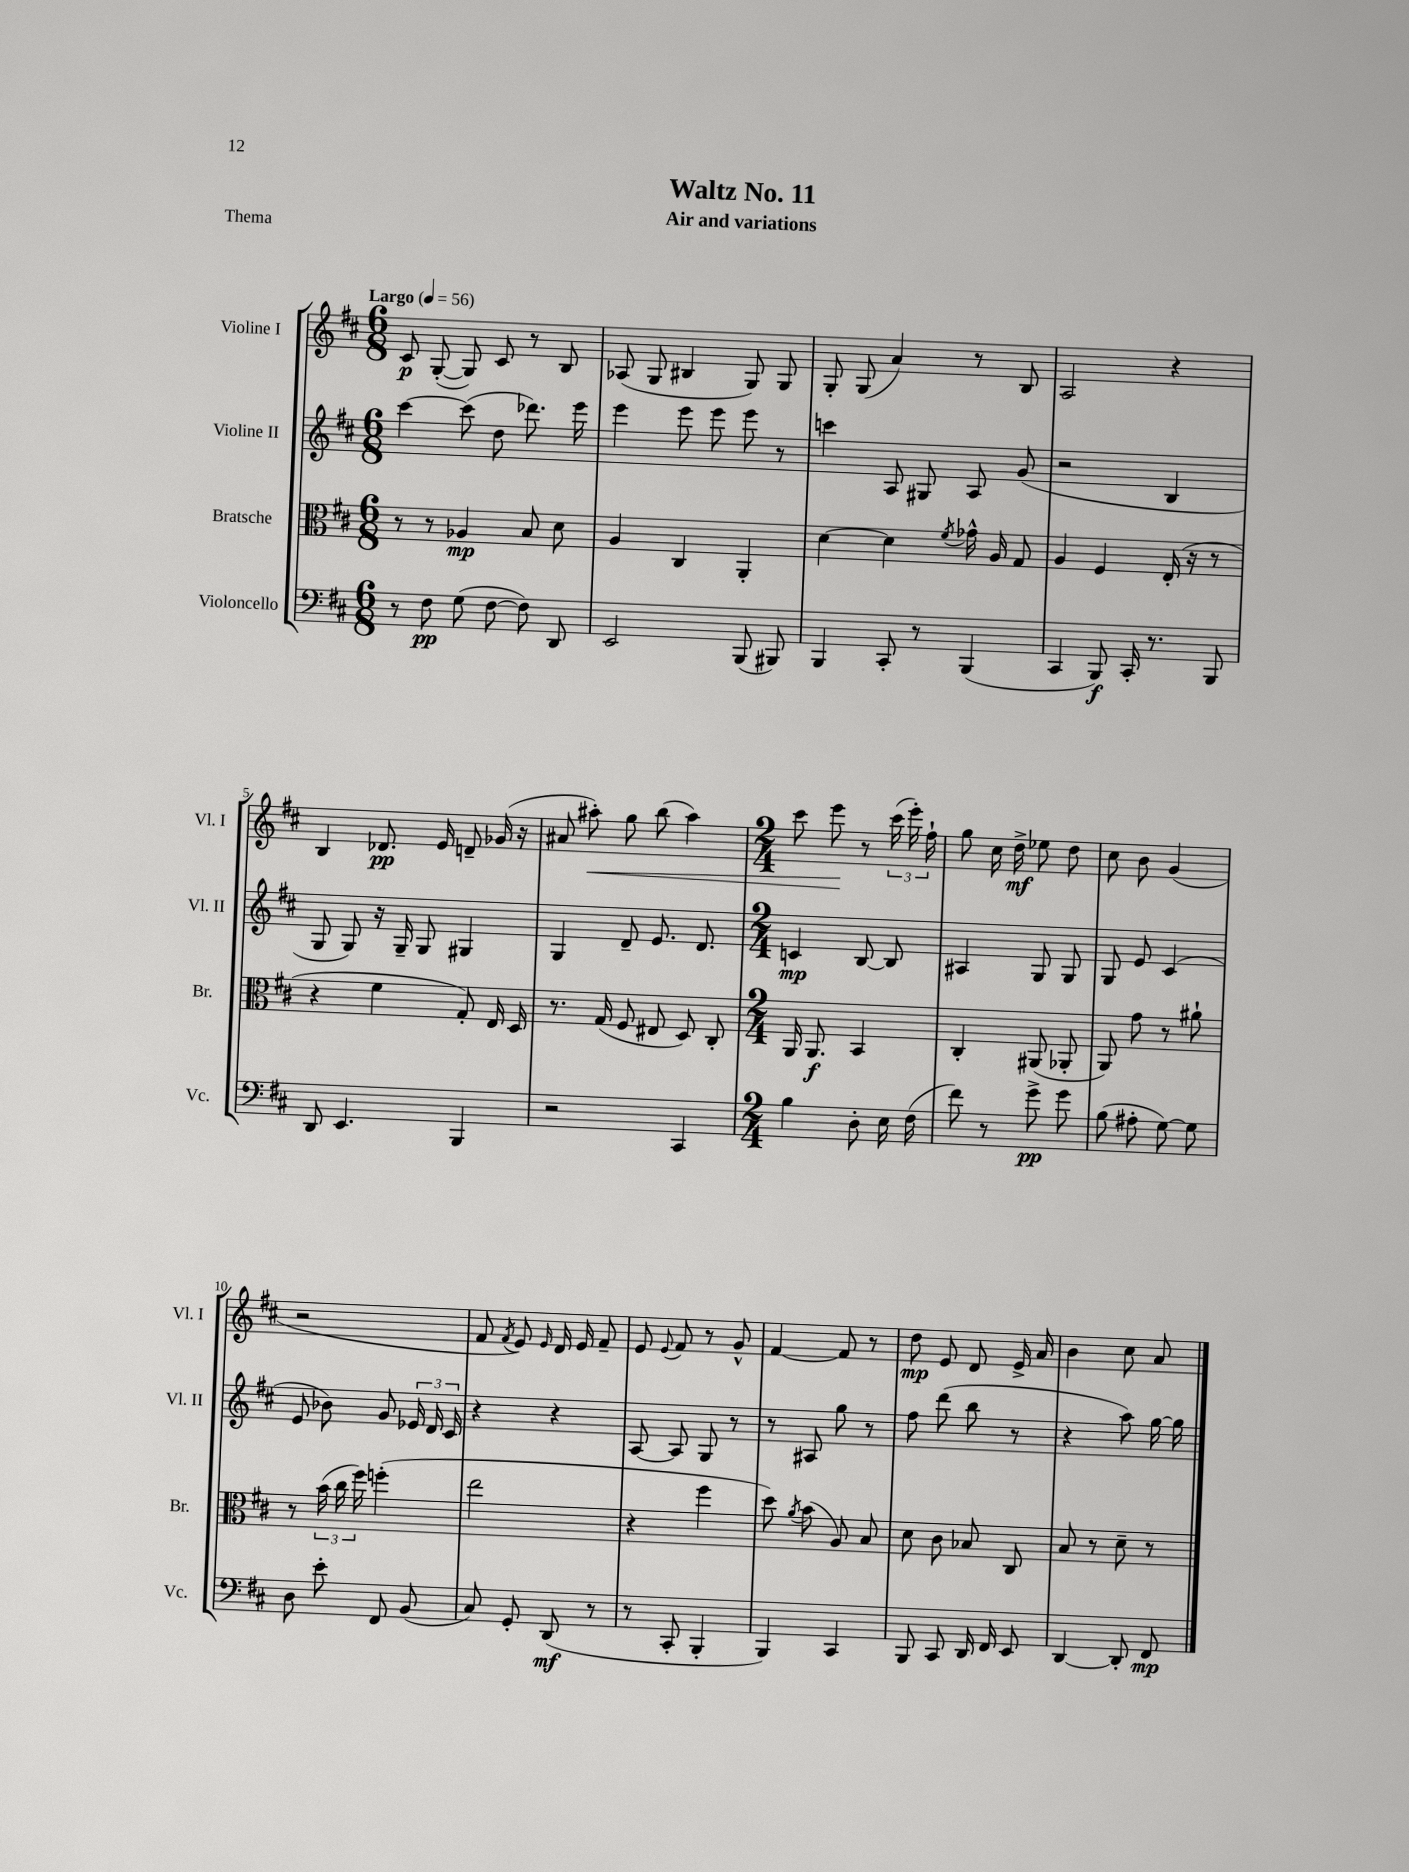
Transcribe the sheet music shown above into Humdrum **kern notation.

**kern	**dynam	**kern	**dynam	**kern	**dynam	**kern	**dynam
*part4	*part4	*part3	*part3	*part2	*part2	*part1	*part1
*staff4	*staff4	*staff3	*staff3	*staff2	*staff2	*staff1	*staff1
*I"Violoncello	*	*I"Bratsche	*	*I"Violine II	*	*I"Violine I	*
*I'Vc.	*	*I'Br.	*	*I'Vl. II	*	*I'Vl. I	*
*clefF4	*	*clefC3	*	*clefG2	*	*clefG2	*
*k[f#c#]	*	*k[f#c#]	*	*k[f#c#]	*	*k[f#c#]	*
*M6/8	*	*M6/8	*	*M6/8	*	*M6/8	*
*MM56	*	*MM56	*	*MM56	*	*MM56	*
=1	=1	=1	=1	=1	=1	=1	=1
!	!	!	!	!	!	!LO:TX:a:B:t=Largo	!
8r	.	8r	.	[4ccc#\	.	8c#/	p
8F#\	pp	8r	.	.	.	([8G'/	.
(8G\	.	4A-X/	mp	(8ccc#\]	.	8G/])	.
[8F#\	.	.	.	8dd\	.	8c#/	.
8F#\])	.	8B/	.	8.ddd-X\)	.	8r	.
8DD/	.	8d\	.	.	.	8B/	.
.	.	.	.	16eee\	.	.	.
=2	=2	=2	=2	=2	=2	=2	=2
2EE/	.	4A/	.	4eee\	.	(8A-X/	.
.	.	.	.	.	.	8G/	.
.	.	4C#/	.	8eee\	.	4B#X/	.
.	.	.	.	8eee\	.	.	.
(8BBB/	.	4AA'/	.	8eee\	.	8G/)	.
8BBB#X/)	.	.	.	8r	.	8G/	.
=3	=3	=3	=3	=3	=3	=3	=3
4BBB/	.	[4d\	.	4cccn\	.	8G'/	.
.	.	.	.	.	.	(8G/	.
8CC#'/	.	4d\]	.	8A/	.	4a/)	.
8r	.	.	.	8G#X/	.	.	.
.	.	8qf#/	.	.	.	.	.
(4BBB/	.	16g-X^^\	.	8A/	.	8r	.
.	.	16A/	.	.	.	.	.
.	.	8G/	.	(8g/	.	8B/	.
=4	=4	=4	=4	=4	=4	=4	=4
4CC#/	.	4A/	.	2r	.	2A/	.
8BBB/)	f	4F#/	.	.	.	.	.
16CC#'/	.	.	.	.	.	.	.
8.r	.	.	.	.	.	.	.
.	.	(16E'/	.	4B/	.	4r	.
.	.	16r	.	.	.	.	.
8BBB/	.	8r	.	.	.	.	.
!!LO:LB:g=z
=5	=5	=5	=5	=5	=5	=5	=5
8DD/	.	4r	.	8G/	.	4B/	.
4.EE/	.	.	.	8G/)	.	.	.
.	.	4f#\	.	16r	.	8.d-X/	pp
.	.	.	.	16G~/	.	.	.
.	.	.	.	8G/	.	.	.
.	.	.	.	.	.	16e/	.
4BBB/	.	8G'/)	.	4G#X/	.	8dn~/	.
.	.	16E/	.	.	.	(16g-X/	.
.	.	16D/	.	.	.	16r	.
=6	=6	=6	=6	=6	=6	=6	=6
2r	.	8.r	.	4G/	.	8a#X/	.
!	!	!	!	!	!	!	!LO:HP:b
.	.	.	.	.	.	8aa#X'\)	<
.	.	(16G/	.	.	.	.	.
.	.	8F#/	.	8d~/	.	8gg\	.
.	.	8E#X/	.	8.e/	.	(8bb\	.
4CC#/	.	8D/)	.	.	.	4aa#\)	.
.	.	.	.	8.d/	.	.	.
.	.	8C#'/	.	.	.	.	.
=7	=7	=7	=7	=7	=7	=7	=7
*M2/4	*	*M2/4	*	*M2/4	*	*M2/4	*
4B\	.	16AA/	.	4cn/	mp	8ccc#\	.
.	.	8.AA/	f	.	.	.	.
.	.	.	.	.	.	8eee\	.
8D'\	.	4BB/	.	[8B/	.	8r	[
16E\	.	.	.	8B/]	.	(24ccc#\	.
.	.	.	.	.	.	24eee'\)	.
(16F#\	.	.	.	.	.	.	.
.	.	.	.	.	.	24ff#`\	.
=8	=8	=8	=8	=8	=8	=8	=8
8f#\)	.	4C#'/	.	4A#X/	.	8gg\	.
8r	.	.	.	.	.	16cc#\	.
.	.	.	.	.	.	16dd^\	mf
8g^\	pp	(8AA#X/	.	8G/	.	8ee-X\	.
8g\	.	8AA-X'/	.	8G/	.	8dd\	.
=9	=9	=9	=9	=9	=9	=9	=9
(8B\	.	8AA/)	.	8G/	.	8cc#\	.
8A#X'\	.	8g\	.	8e/	.	8b\	.
[8G\)	.	8r	.	(4c#/	.	(4g/	.
8G\]	.	8a#X`\	.	.	.	.	.
!!LO:LB:g=z
=10	=10	=10	=10	=10	=10	=10	=10
8D\	.	8r	.	8e/	.	2r	.
8e'\	.	(24b\	.	8b-X\)	.	.	.
.	.	24cc#\	.	.	.	.	.
.	.	24ff#\)	.	.	.	.	.
8FF#/	.	(4ffn'\	.	8g/	.	.	.
(8BB/	.	.	.	24e-X/	.	.	.
.	.	.	.	24d/	.	.	.
.	.	.	.	24c#/	.	.	.
=11	=11	=11	=11	=11	=11	=11	=11
8C#/)	.	2ee\	.	4r	.	8f#/	.
.	.	.	.	.	.	8qf#/	.
8GG'/	.	.	.	.	.	8e/)	.
.	.	.	.	.	.	16qqe/	.
(8DD/	mf	.	.	4r	.	16d/	.
.	.	.	.	.	.	16e/	.
8r	.	.	.	.	.	8f#~/	.
=12	=12	=12	=12	=12	=12	=12	=12
8r	.	4r	.	[8A/	.	8e/	.
.	.	.	.	.	.	8qqe/	.
8CC#'/	.	.	.	8A/]	.	8f#/	.
4BBB'/	.	4ff#\	.	8G/	.	8r	.
.	.	.	.	8r	.	8g^^/	.
=13	=13	=13	=13	=13	=13	=13	=13
4BBB/)	.	8dd\)	.	8r	.	[4f#/	.
.	.	8qa/	.	.	.	.	.
.	.	(8b\	.	8A#X/	.	.	.
4CC#/	.	8A/)	.	8gg\	.	8f#/]	.
.	.	8B/	.	8r	.	8r	.
=14	=14	=14	=14	=14	=14	=14	=14
8BBB/	.	8d\	.	8ff#\	.	8dd\	mp
8CC#/	.	8c#\	.	(8ddd\	.	8e/	.
16DD/	.	8B-X/	.	8bb\	.	8d/	.
16FF#/	.	.	.	.	.	.	.
8EE/	.	8C#/	.	8r	.	16e^/	.
.	.	.	.	.	.	16a/	.
=15	=15	=15	=15	=15	=15	=15	=15
[4DD/	.	8B/	.	4r	.	4b\	.
.	.	8r	.	.	.	.	.
8DD'/]	.	8d~\	.	8aa\)	.	8cc#\	.
8FF#/	mp	8r	.	[16gg\	.	8a/	.
.	.	.	.	16gg\]	.	.	.
==	==	==	==	==	==	==	==
*-	*-	*-	*-	*-	*-	*-	*-
